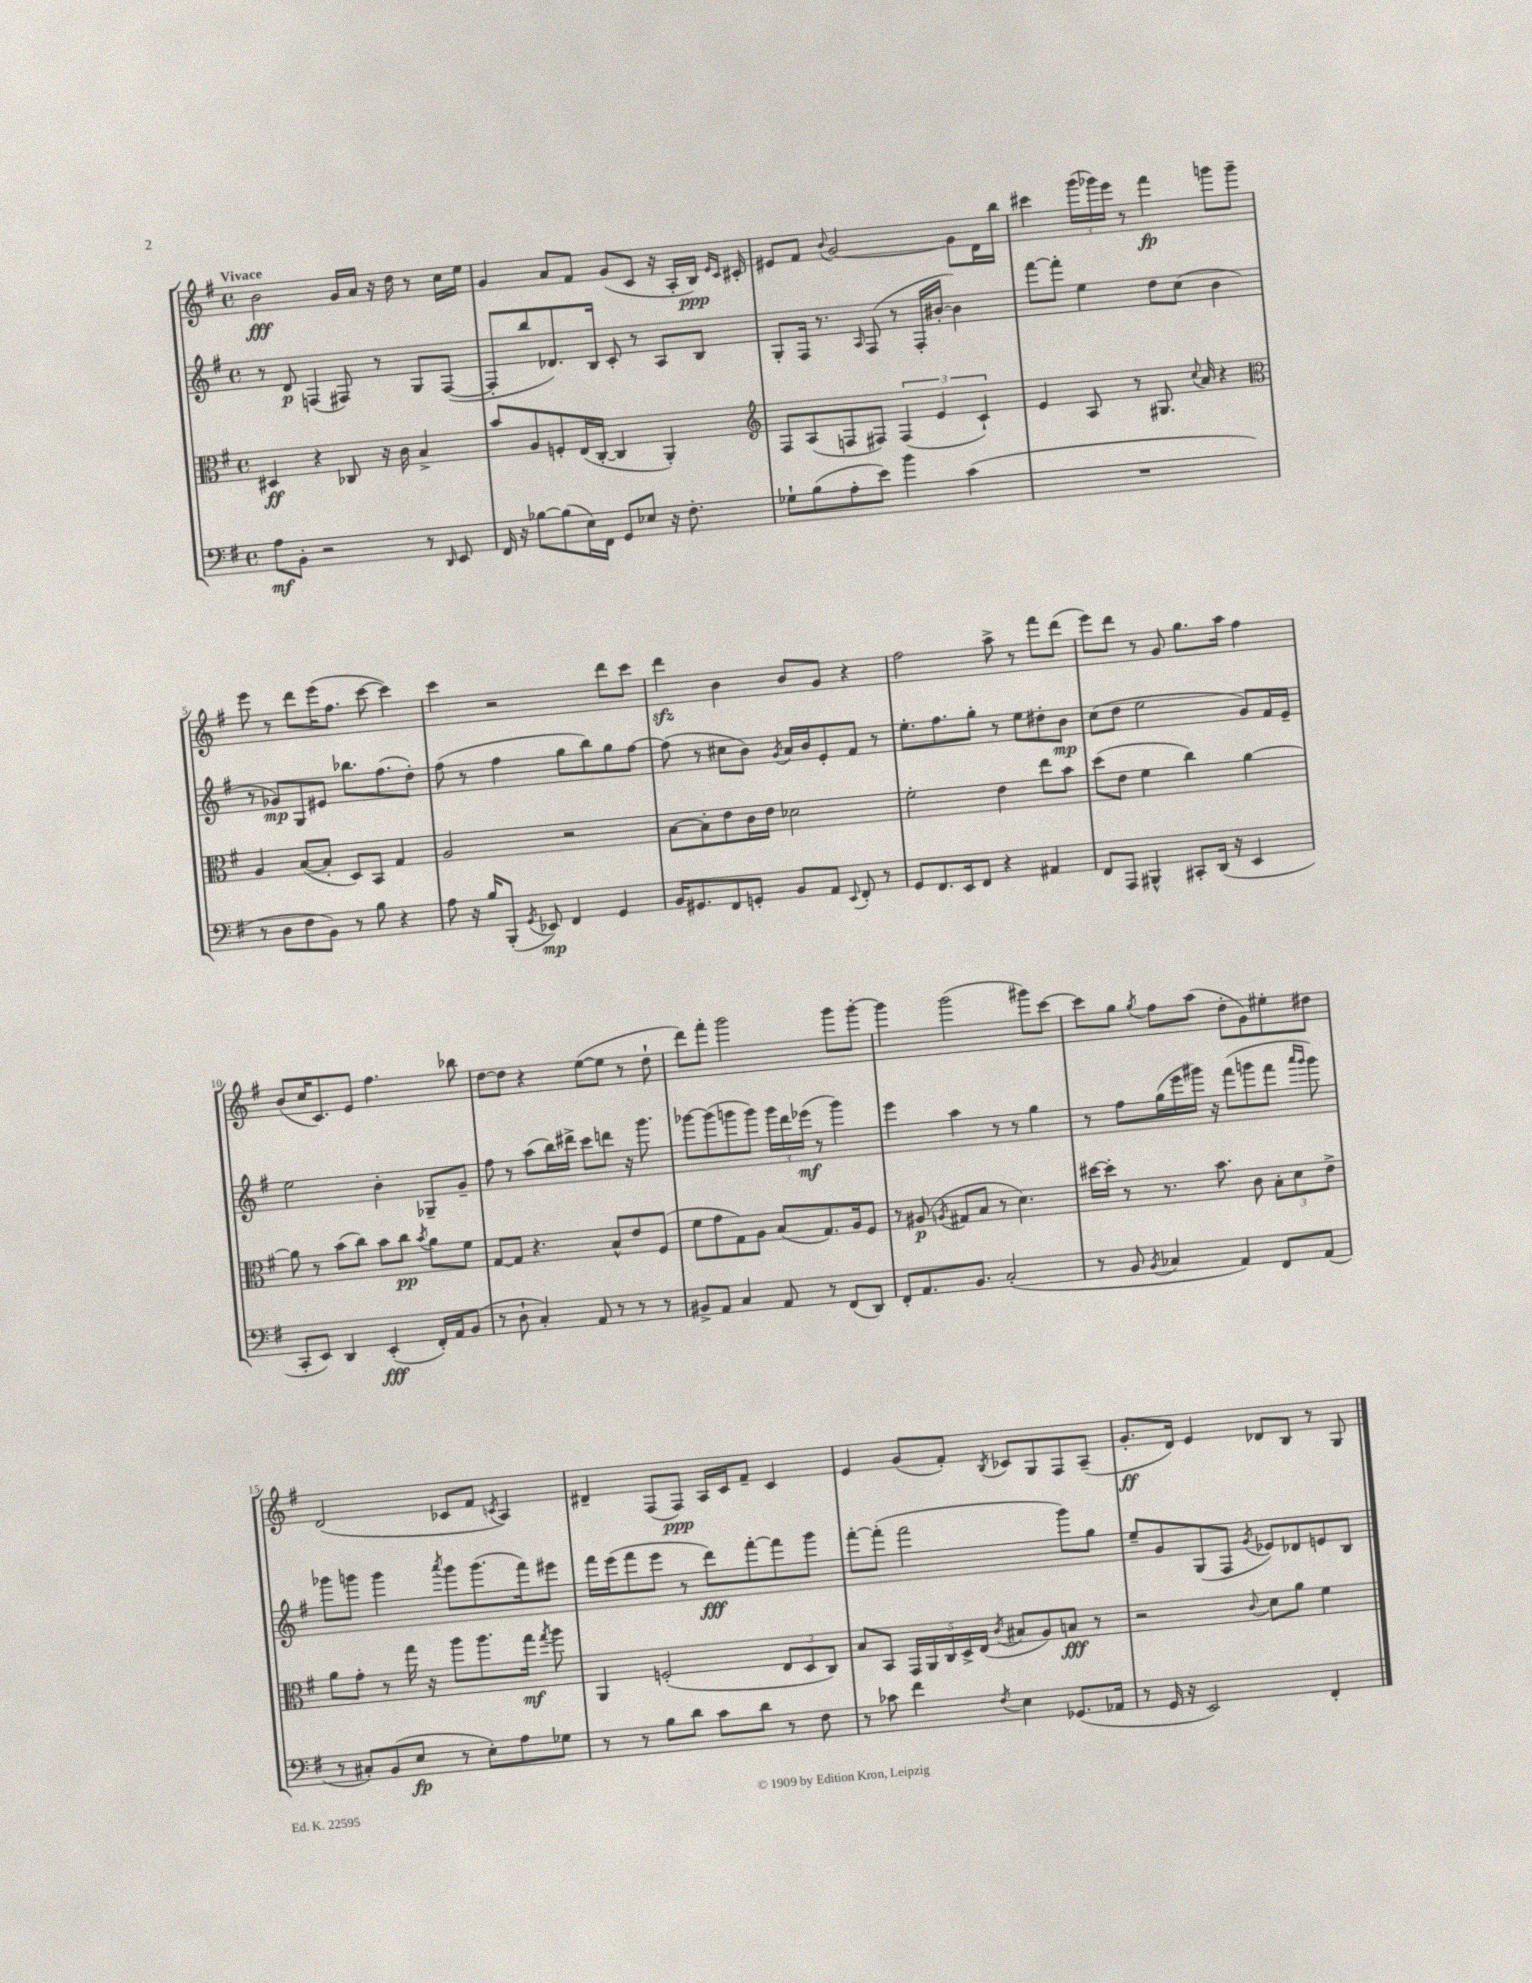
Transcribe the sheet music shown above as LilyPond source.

<<
\new StaffGroup <<
\new Staff = "s0" {
    \clef treble \key g \major \defaultTimeSignature \time 4/4 \tempo "Vivace"
    \autoBeamOff b'2\fff g'16[ a'16] r16 d''16 r8 c''16[ e''16] |
    g'4 a'8[ fis'8] g'8[( c'8] r16 a16[-. b16]\ppp) \grace { e'16[ c'16] } cis'16-. |
    eis'8[ fis'8] \appoggiatura { b'8 } g'2~ g'8[ d'16 b''16] |
    cis'''4 \tuplet 3/2 { g'''16[( ges'''16) e'''16] } r8 fis'''4\fp g'''8[ g'''8]-- |
    e'''8 r8 d'''8[ e'''16( fis''8.] c'''8~ c'''4) |
    c'''4 r2 d'''8[ c'''8] |
    d'''4\sfz b'4 b'8[ g'8] r4 |
    fis''2 a''8-> r8 fis'''8[ d'''8]( |
    e'''8[) d'''8] r8 g'8 g''8.[ a''16] fis''4 |
    b'8[( c''16 c'8.) e'8] fis''4. bes''8 |
    d''8[~ d''8] r4 e''8[~( e''8] r8 d''8-! |
    d'''8[) fis'''8]-. g'''2 g'''8[ g'''8]~-. |
    g'''4 g'''2( gis'''8[) c'''8]~ |
    c'''8[ g''8] \acciaccatura { g''8 } fis''8[ a''8]( d''8[-. g'8) eis''8-. dis''8] |
    d'2( ces'8[ fis'8] \acciaccatura { c'8 } a4) |
    dis'4-- fis8[( fis8]\ppp) a16[ c'16 fis'8]-- c'4 |
    e'4 g'8[( fis'8]-.) \acciaccatura { b8 } ces'8[ g8 fis8 a8]--( |
    g'8.[-.\ff d'16]) e'4 des'8[ b8] r8 g8 \bar "|." |
}
\new Staff = "s1" {
    \clef treble \key g \major \defaultTimeSignature \time 4/4
    \autoBeamOff r8 d'8\p f4( fis8) r8 g8[ fis8]~( |
    fis8[-. b''8 des'8.) b16] c'8-. r8 a8[ b8] |
    g8[-. fis16] r8. \grace { a16 } fis8( r8 fis16[-. bis'16]~-. bis'4) |
    fis'''8[~ fis'''8]-. e''4 d''8[ c''8]( b'4 |
    r8 ges'8[\mp) g8 eis'8] bes''8.[ fis''8.( d''8]-.) |
    fis''8( r8 fis''4 g''8[ b''8) g''8 fis''8]~ |
    fis''8( r8 cis''8[ b'8]) \acciaccatura { g'8 } a'16[ b'16 e'8-. fis'8] r8 |
    e''8.[-. fis''8. g''8]-. r8 e''8[ dis''8-. b'8]\mp |
    c''8[( d''8] e''2 g'8[) fis'16 e'16]-- |
    e''2 b'4-. ges8[-- g'8]-- |
    fis''8 r8 a''8[( b''16) dis'''16]-> c'''8[ d'''8] r16 g'''8. |
    ges'''8[~ ges'''8( g'''8 g'''8]) \tuplet 3/2 { g'''16[ d'''16 ees'''16]\mf( } r8 g'''4) |
    e'''4 a''4 r8 r8 g''4 |
    r8 fis''8[ g''16( e'''16 gis'''16]) r16 fis'''8[( g'''8 fis'''8] \grace { a'''16[ g'''16] } g'''8) |
    ges'''8[ g'''8] g'''4 \acciaccatura { a'''8 } g'''8[ g'''8.( fis'''16) eis'''8] |
    fis'''16[ e'''16( fis'''8 e'''8] r8 d'''8[\fff) fis'''8~-. fis'''8 g'''8] |
    fis'''8[~-. fis'''8]-.( fis'''2 g'''8[) g''8] |
    e''8[-- g'8 g8( fis8] \acciaccatura { g'8 } ees'8[) des'8 e'8 b8] \bar "|." |
}
\new Staff = "s2" {
    \clef alto \key g \major \defaultTimeSignature \time 4/4
    \autoBeamOff dis4\ff r4 ces8 r16 c'16 b4-> |
    b'8[ a8 f8-. e16( c16]~-. c4 a,4-.) |
    \clef treble fis8[ a8( f8 fis8]) \tuplet 3/2 { fis4( e'4 c'4-!) } |
    e'4 a8 r8 gis8. \appoggiatura { c''8 } a'16 r4 |
    \clef alto a4 b8[~( b8]-. d8[) b,8] g4 |
    a2 r2 |
    b8[~ b8-. e'8 c'16 e'16] des'2 |
    fis'2-. e'4 e''8[ b'8] |
    d''8[( e'8] fis'4 c''4) a'4~ |
    a'8 r8 b'8[( c''8]) b'8[ c''8]\pp \acciaccatura { b'8 } a'8[ fis'8] |
    g8[~ g8] r4. b8[-^ e'8 fis8]( |
    fis'8[ g'8 g8) a8] b8[( g8.) a16 fis8] |
    r8 ais8\p( \acciaccatura { a8 } gis8[ b8] r8 d'4.) |
    dis''16[~ dis''16]-. r8 r8. b'8. c'8 \tuplet 3/2 { b8[-. d'8 e'8]-> } |
    a'8[ g'8]-. r8 g''16 r16 a''8[ a''8. g''16]\mf \acciaccatura { g''8 } a''8 |
    a,4 f2-.( \tuplet 3/2 { e8[ d8 c8]) } |
    b8[ b,8] \tuplet 5/4 { g,16[ a,16 c16 d16-> e16]( } \acciaccatura { c'8 } bis8[ a8) b8]\fff r8 |
    r2 \appoggiatura { c'8 } d'8[ a'8] fis'4 \bar "|." |
}
\new Staff = "s3" {
    \clef bass \key g \major \defaultTimeSignature \time 4/4
    \autoBeamOff a8[\mf b,8]-. r2 r8 \grace { d,16 } e,8 |
    fis,16 r16 bes8[~ bes8( e16) fis,16] g,8[ ees8] r16 fis8.-. |
    ges8[-! b8( a8-. e'8]) b'4 c'4( |
    R1 |
    r8 d8[ fis8 b,8]) r8 b8 r4 |
    a8 r16 b16[ b,,8]-.( \acciaccatura { g,8 } ees,8\mp) fis,4 g,4 |
    b,16[ gis,8. fis,8 g,8]-. b,8[ a,8] \appoggiatura { e,8 } fis,8-. r8 |
    g,8[ fis,8. e,16 fis,8] r4 ais,4 |
    fis,8[ a,,8] bis,,4-^ cis,8[-. d,16]( r16 e,4 |
    c,8[-. e,8]) d,4 e,4-.\fff( fis,16[-.) a,16 b,8]( |
    r8 d8-! c4-.) a,8 r8 r8 r8 |
    bis,8[-> a,8] c4 a,8 r8 fis,8[( d,8]) |
    fis,8[-. a,8. b,8.] c2-.( |
    r8 b,8 \acciaccatura { b,8 } ces4 a,4) fis,8[ a,8]( |
    r8 cis8[-.) b,8( e8]\fp r8 e8[-.) a8 ges8] |
    r8 r8 b8[ d'8] c'8[ d'8] r8 fis8 |
    r8 ces'8 fis'4 \acciaccatura { fis8 } e4 ges,8.[( aes,16] |
    r8 g,16 r16 e,2) fis,4-. \bar "|." |
}
>>
>>
